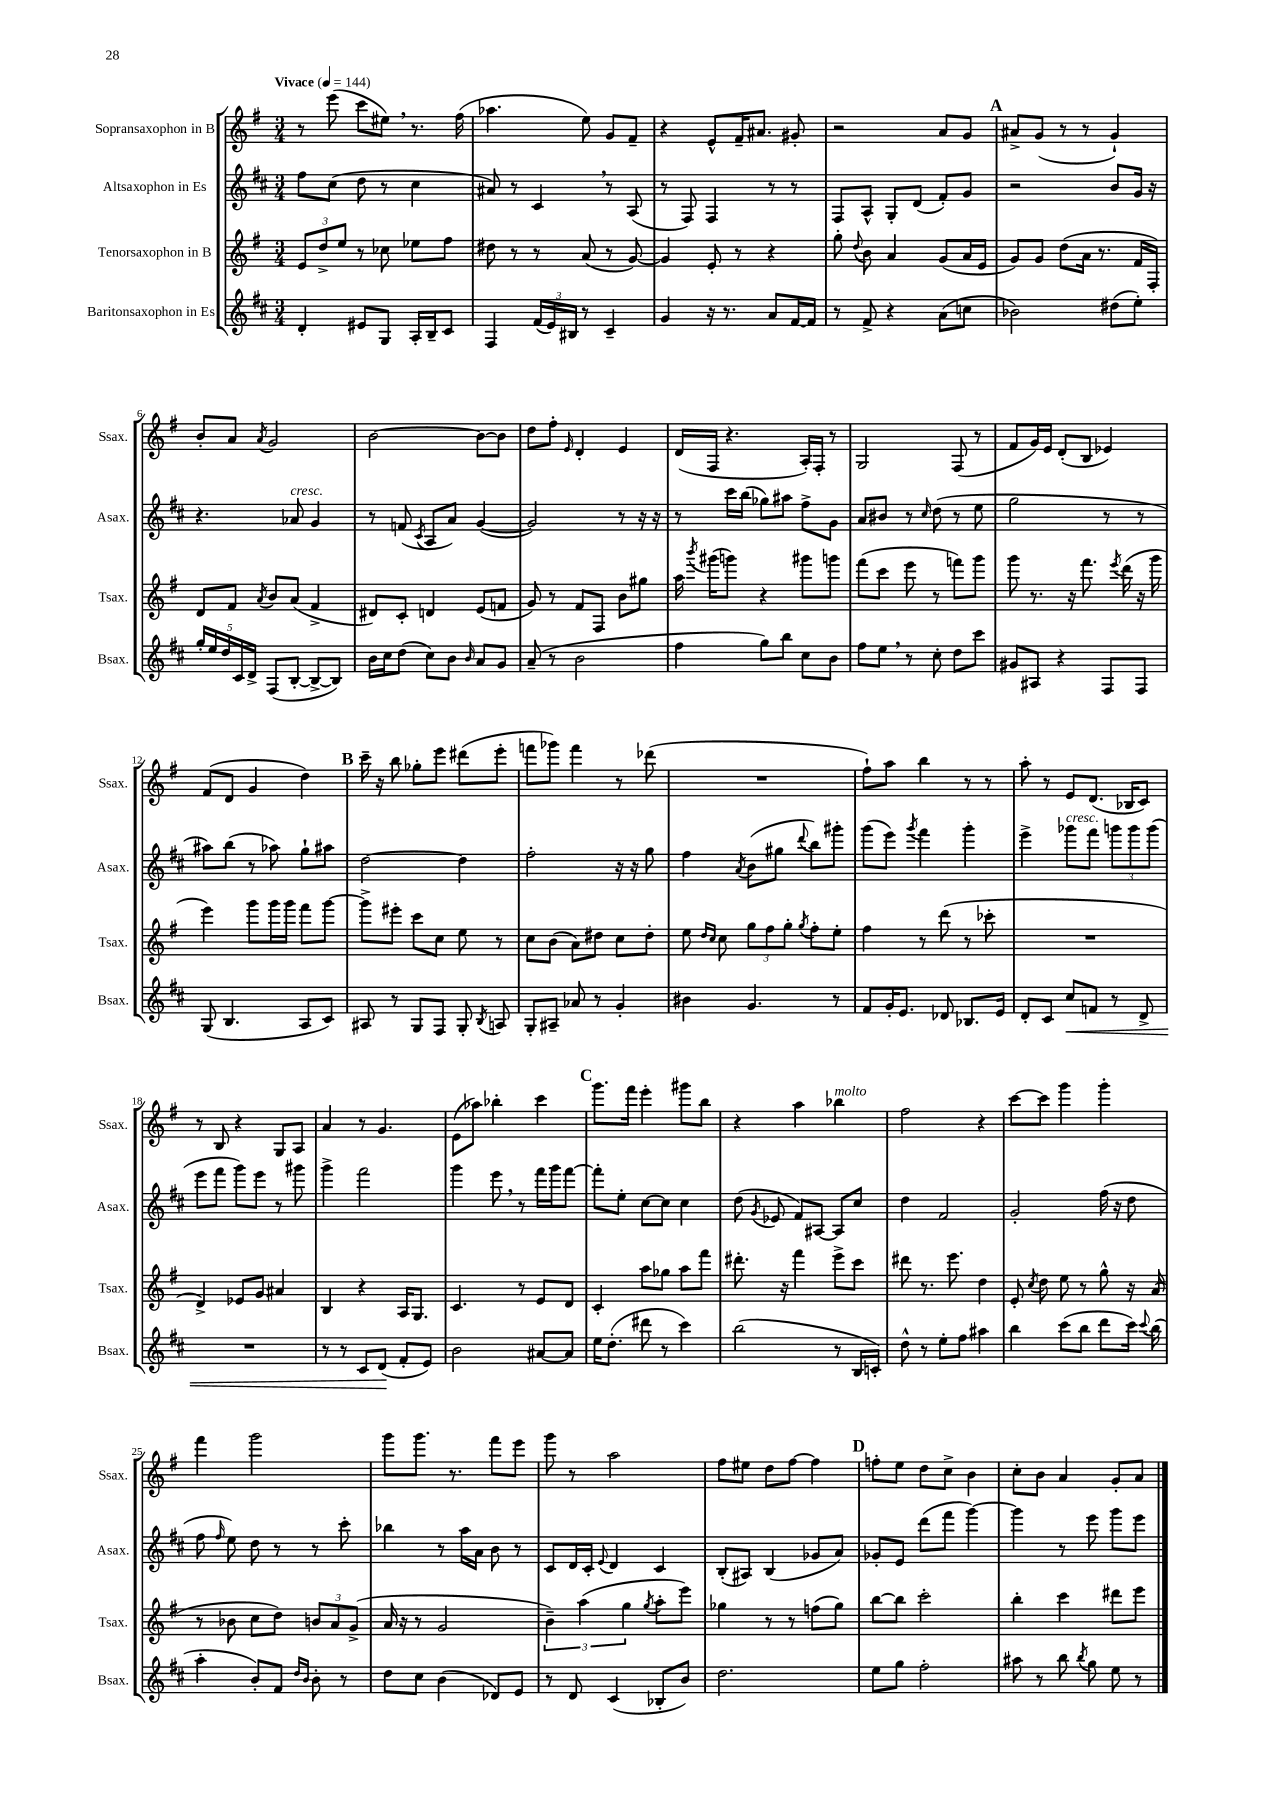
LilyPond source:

<<
\new StaffGroup <<
\new Staff = "s0" \with { instrumentName = "Sopransaxophon in B" shortInstrumentName = "Ssax." } {
    \clef treble \key g \major \numericTimeSignature \time 3/4 \tempo "Vivace" 4 = 144
    \autoBeamOff r8 e'''8( c'''8[ eis''8]) \breathe r8. fis''16( |
    aes''4. e''8) g'8[ fis'8]-- |
    r4 e'8[-^ fis'16-- ais'8.] gis'8-. |
    r2 a'8[ g'8] |
    \mark \markup { \bold "A" } ais'8[-> g'8]( r8 r8 g'4-!) |
    b'8[-. a'8] \acciaccatura { a'8 } g'2 |
    b'2~ b'8[~ b'8] |
    d''8[ fis''8]-. \grace { e'16 } d'4-. e'4 |
    d'16[( fis16] r4. a16[-.) fis16]-. r8 |
    g2 fis8( r8 |
    fis'8[ g'16) e'16] d'8[-.( b8] ees'4) |
    fis'8[( d'8] g'4 d''4) |
    \mark \markup { \bold "B" } c'''16-- r16 b''8 ges''8[-. e'''8] dis'''8[( e'''8]-. |
    f'''8[ ges'''8]) f'''4 r8 des'''8( |
    R2. |
    fis''8[-!) a''8] b''4 r8 r8 |
    a''8-. r8 e'8[ d'8.]( bes16[ c'8]) |
    r8 b8 r4 g8[ a8] |
    a'4 r8 g'4. |
    e'8[( aes''8]) bes''4-. c'''4 |
    \mark \markup { \bold "C" } g'''8.[ fis'''16] e'''4-. gis'''8[ b''8] |
    r4 a''4 bes''4^\markup { \italic "molto" } |
    fis''2 r4 |
    c'''8[~ c'''8] g'''4 g'''4-. |
    fis'''4 g'''2 |
    g'''8[ g'''8.] r8. fis'''8[ e'''8] |
    g'''8 r8 a''2 |
    fis''8[ eis''8] d''8[ fis''8]~ fis''4 |
    \mark \markup { \bold "D" } f''8[-. e''8] d''8[ c''8]-> b'4 |
    c''8[-. b'8] a'4 g'8[-. a'8] \bar "|." |
}
\new Staff = "s1" \with { instrumentName = "Altsaxophon in Es" shortInstrumentName = "Asax." } {
    \clef treble \key d \major \numericTimeSignature \time 3/4
    \autoBeamOff fis''8[ cis''8]( d''8 r8 cis''4 |
    ais'8) r8 cis'4 \breathe r8 a8( |
    r8 fis8) fis4 r8 r8 |
    fis8[ a8]-^ g8[-. d'8]( fis'8[-.) g'8] |
    \mark \markup { \bold "A" } r2 b'8[ g'16] r16 |
    r4. aes'8^\markup { \italic "cresc." } g'4 |
    r8 f'8( \acciaccatura { cis'8 } a8[ a'8]) g'4~( |
    g'2) r8 r16 r16 |
    r8 cis'''16[ b''16]( ges''8[) ais''8] fis''8[-> g'8] |
    a'8[ bis'8] r8 \grace { cis''16 } d''8( r8 e''8 |
    g''2 r8 r8 |
    ais''8[) b''8]( r8 aes''8) g''8[-! ais''8] |
    \mark \markup { \bold "B" } d''2~ d''4 |
    fis''2-. r16 r16 g''8 |
    fis''4 \acciaccatura { a'8 } b'8[( gis''8] \appoggiatura { d'''8 } b''8[) gis'''8]-. |
    g'''8[( e'''8]) \acciaccatura { g'''8 } fis'''4 g'''4-. |
    e'''4-> ges'''8[^\markup { \italic "cresc." } fis'''8] \tuplet 3/2 { g'''8[ g'''8 g'''8]( } |
    e'''8[ fis'''8] g'''8[) e'''8] r8 gis'''8 |
    g'''4-> fis'''2 |
    g'''4 e'''8 \breathe r8 fis'''16[ g'''16 fis'''8]~ |
    \mark \markup { \bold "C" } fis'''8[-. e''8]-. cis''8[~ cis''8] cis''4 |
    d''8( \acciaccatura { g'8 } ees'8 fis'8[) ais8]~ ais8[ cis''8] |
    d''4 fis'2 |
    g'2-. fis''16( r16 d''8 |
    fis''8 \grace { fis''16 } e''8) d''8 r8 r8 cis'''8-. |
    bes''4 r8 a''16[ a'16] b'8 r8 |
    cis'8[ d'16 cis'16]-. \appoggiatura { e'8 } d'4 cis'4 |
    b8[-.( ais8]) b4( ges'8[ a'8]) |
    \mark \markup { \bold "D" } ges'8[-. e'8] d'''8[( fis'''8] g'''4~) |
    g'''4 r8 e'''8 g'''8[ e'''8] \bar "|." |
}
\new Staff = "s2" \with { instrumentName = "Tenorsaxophon in B" shortInstrumentName = "Tsax." } {
    \clef treble \key g \major \numericTimeSignature \time 3/4
    \autoBeamOff \tuplet 3/2 { e'8[ d''8-> e''8] } r8 ces''8 ees''8[ fis''8] |
    dis''8 r8 r8 a'8( r8 g'8~) |
    g'4 e'8-. r8 r4 |
    g''8-. \appoggiatura { d''8 } b'8 a'4 g'8[( a'16 e'16] |
    \mark \markup { \bold "A" } g'8[) g'8] d''8[( a'16] r8. fis'16[ fis16]-.) |
    d'8[ fis'8] \acciaccatura { a'8 } b'8[ a'8]( fis'4-> |
    dis'8[) c'8]-. d'4 e'8[( f'8] |
    g'8) r8 fis'8[ fis8] b'8[ gis''8] |
    a''16 \acciaccatura { b'''8 } gis'''16[( g'''8]) r4 gis'''8[ g'''8] |
    fis'''8[( c'''8] e'''8 r8 f'''8[) g'''8] |
    g'''8 r8. r16 fis'''8. \acciaccatura { e'''8 } d'''16( r16 g'''16 |
    e'''4) g'''8[ g'''16 g'''16] fis'''8[ g'''8]~ |
    \mark \markup { \bold "B" } g'''8[-> eis'''8]-. c'''8[ c''8] e''8 r8 |
    c''8[ b'8]( a'8[) dis''8] c''8[ dis''8]-. |
    e''8 \grace { d''16[ c''16] } c''8 \tuplet 3/2 { g''8[ fis''8 g''8]-. } \acciaccatura { g''8 } fis''8[-. e''8]-. |
    fis''4 r8 d'''8( r8 ces'''8-. |
    R2. |
    d'4->) ees'8[ g'8] ais'4 |
    b4 r4 a16[ g8.] |
    c'4. r8 e'8[ d'8] |
    \mark \markup { \bold "C" } c'4-. a''8[ ges''8] a''8[ fis'''8] |
    dis'''8.-. r16 fis'''4 e'''8[-> c'''8] |
    dis'''8 r8. e'''8. d''4 |
    e'8-. \acciaccatura { c''8 } d''8 e''8 r8 g''8-^ r16 a'16( |
    r8 bes'8 c''8[ d''8]) \tuplet 3/2 { b'8[ a'8 g'8]->( } |
    a'16 r16 r8 g'2 |
    \tuplet 3/2 { b'4--) a''4( g''4 } \acciaccatura { g''8 } a''8[-. e'''8]) |
    ges''4 r8 r8 f''8[( ges''8]) |
    \mark \markup { \bold "D" } b''8[~ b''8] c'''2-. |
    b''4-. c'''4 dis'''8[ e'''8] \bar "|." |
}
\new Staff = "s3" \with { instrumentName = "Baritonsaxophon in Es" shortInstrumentName = "Bsax." } {
    \clef treble \key d \major \numericTimeSignature \time 3/4
    \autoBeamOff d'4-. eis'8[ g8] a16[-. b16-- cis'8] |
    fis4 \tuplet 3/2 { fis'16[( e'16) bis16] } r8 cis'4-- |
    g'4 r16 r8. a'8[ fis'16~ fis'16] |
    r8 fis'8-> r4 a'8[( c''8] |
    \mark \markup { \bold "A" } bes'2) dis''8[( e''8]-.) |
    \tuplet 5/4 { g''16[-. e''16 d''16 cis'16 d'16]-> } fis8[( b8]~-. b8[~-> b8]) |
    b'16[ cis''16 d''8]( cis''8[) b'8] \grace { b'16 } a'8[ g'8] |
    a'8--( r8 b'2 |
    fis''4 g''8[) b''8] cis''8[ b'8] |
    fis''8[ e''8] \breathe r8 cis''8-. d''8[ cis'''8] |
    gis'8[ ais8] r4 fis8[ fis8] |
    g8( b4. a8[ cis'8]) |
    \mark \markup { \bold "B" } ais8 r8 g8[ fis8] g8-. \acciaccatura { b8 } a8 |
    g8[-. ais8]-- aes'8 r8 g'4-. |
    bis'4 g'4. r8 |
    fis'8[ g'16-. e'8.] des'8 bes8.[ e'16] |
    d'8[-. cis'8] cis''8[\< f'8] r8 d'8-> |
    R2. |
    r8 r8 cis'8[ d'8]\!( fis'8[-. e'8]) |
    b'2 ais'8[~ ais'8] |
    \mark \markup { \bold "C" } e''16[ d''8.]-.( dis'''8 r8 cis'''4) |
    b''2( r8 b16[ c'16]-.) |
    d''8-^ r8 e''8[-. fis''8] ais''4 |
    b''4 cis'''8[( b''8] d'''8[ cis'''16]) \appoggiatura { cis'''8 } b''16( |
    a''4-. b'8[-.) fis'8] \grace { d''16[ b'16] } b'8-. r8 |
    d''8[ cis''8] b'4( des'8[) e'8] |
    r8 d'8 cis'4( bes8[-. b'8]) |
    d''2. |
    \mark \markup { \bold "D" } e''8[ g''8] fis''2-. |
    ais''8 r8 b''8 \acciaccatura { b''8 } g''8 e''8 r8 \bar "|." |
}
>>
>>
